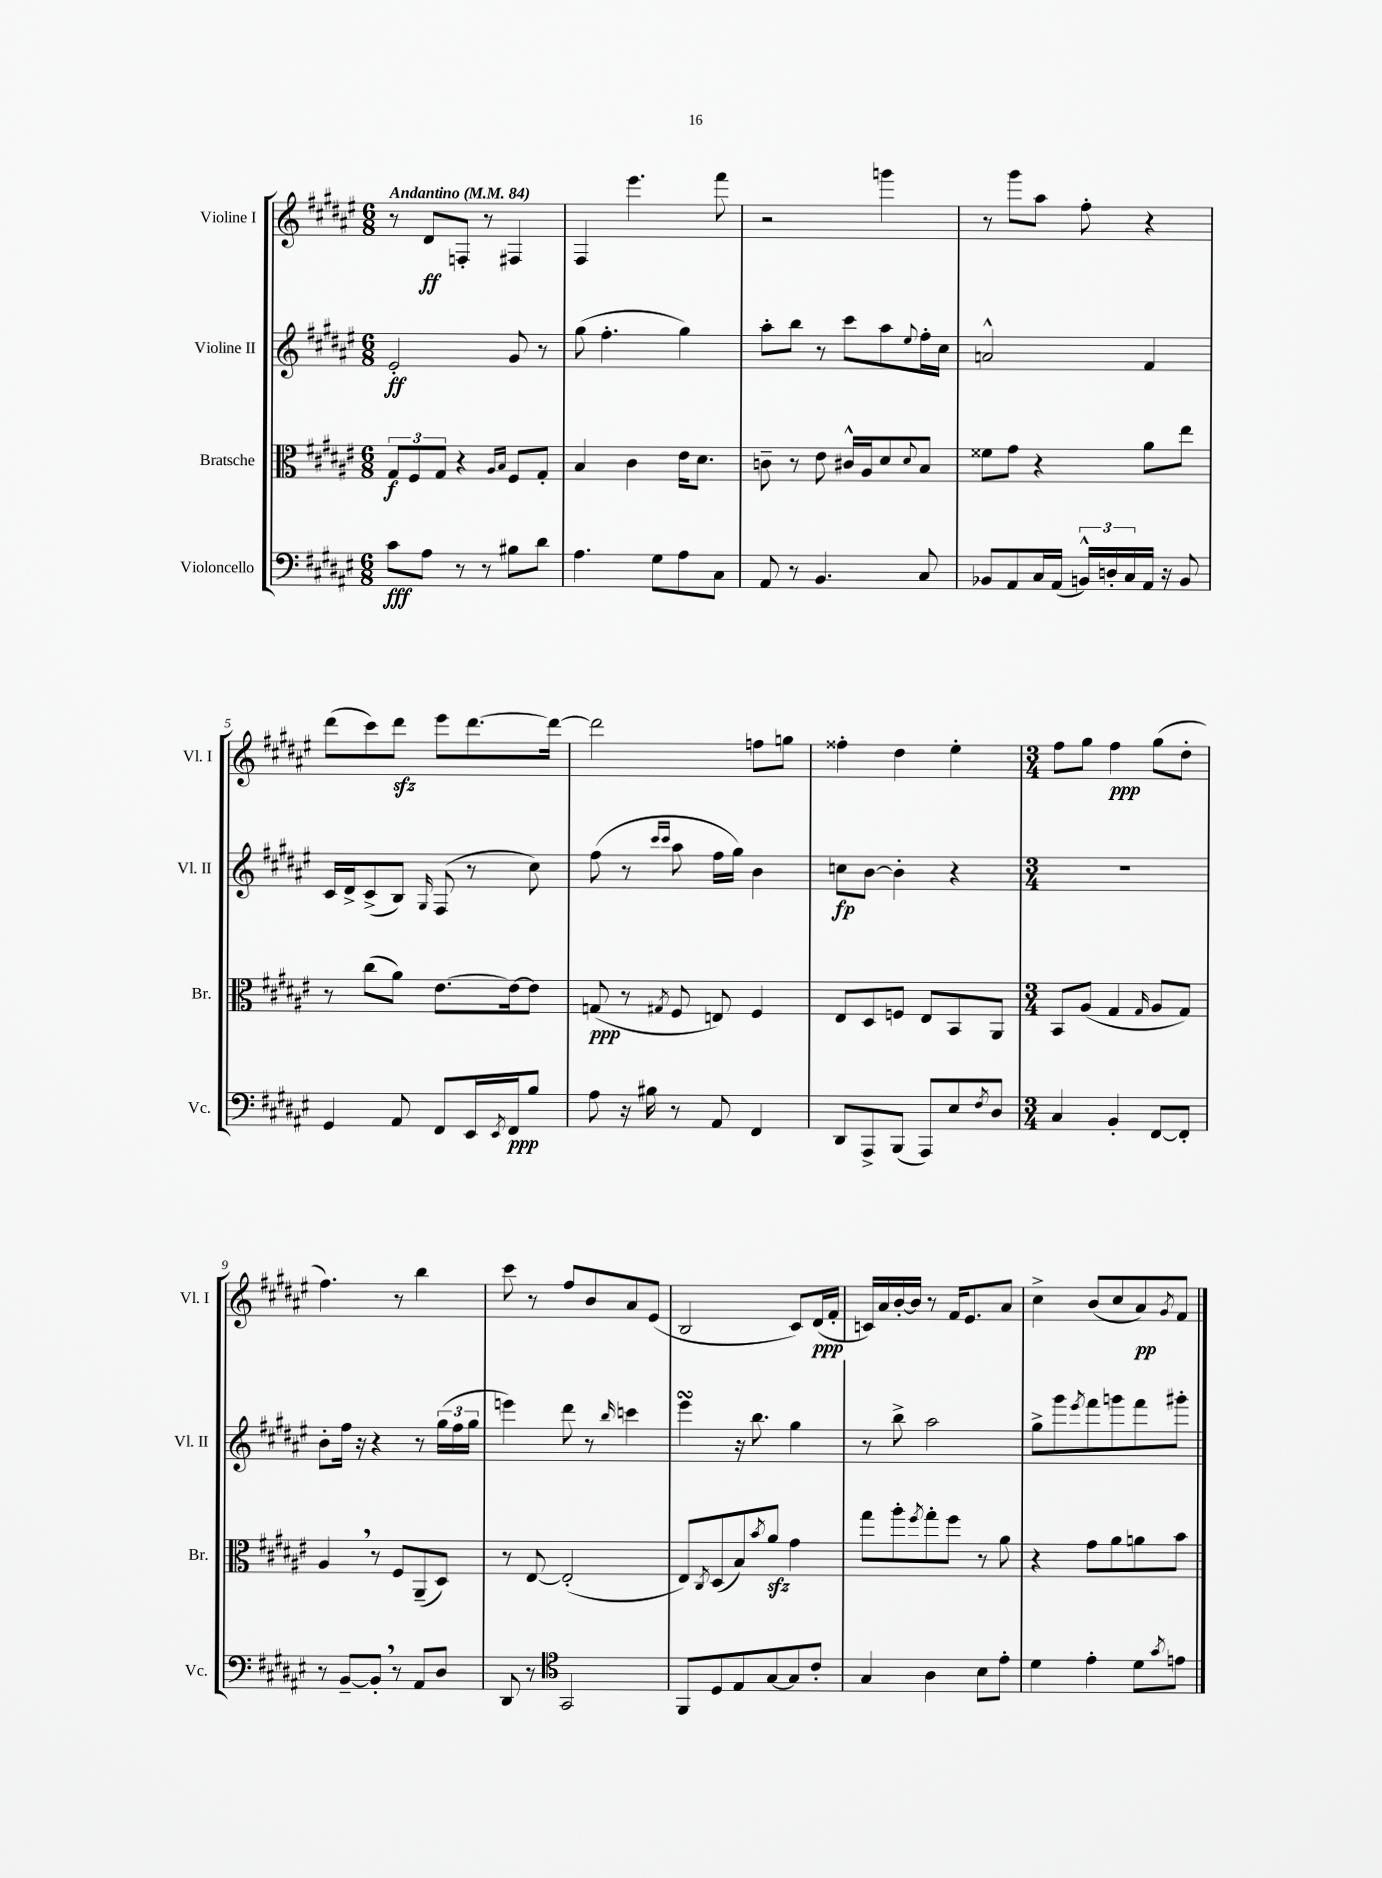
<<
\new StaffGroup <<
\new Staff = "s0" \with { instrumentName = "Violine I" shortInstrumentName = "Vl. I" } {
    \clef treble \key fis \major \numericTimeSignature \time 6/8 \tempo "Andantino" 4 = 84
    r8 dis'8\ff f8-. r8 fis4 |
    fis4 eis'''4. fis'''8 |
    r2 g'''4 |
    r8 gis'''8 ais''8 fis''8-. r4 |
    dis'''8( cis'''8) dis'''8\sfz eis'''8 dis'''8.~ dis'''16~ |
    dis'''2 f''8 g''8 |
    fisis''4-. dis''4 eis''4-. |
    \numericTimeSignature \time 3/4 fis''8 gis''8 fis''4\ppp gis''8( dis''8-. |
    fis''4.) r8 b''4 |
    cis'''8 r8 fis''8 b'8 ais'8 eis'8( |
    b2 cis'8) dis'16\ppp( fis'16-. |
    c'16) ais'16 b'16~-. b'16 r8 fis'16 eis'8. ais'8 |
    cis''4-> b'8( cis''8 ais'8\pp) \acciaccatura { gis'8 } fis'8 \bar "|." |
}
\new Staff = "s1" \with { instrumentName = "Violine II" shortInstrumentName = "Vl. II" } {
    \clef treble \key fis \major \numericTimeSignature \time 6/8
    eis'2-.\ff gis'8 r8 |
    gis''8( fis''4.-. gis''4) |
    ais''8-. b''8 r8 cis'''8 ais''8 \appoggiatura { eis''8 } fis''16-. cis''16 |
    a'2-^ fis'4 |
    cis'16 dis'16-> cis'8->( b8) \grace { gis16 } fis8( r8 cis''8) |
    fis''8( r8 \grace { cis'''16 cis'''16 } ais''8 fis''16 gis''16) b'4 |
    c''8\fp b'8~ b'4-. r4 |
    \numericTimeSignature \time 3/4 R2. |
    b'8-. fis''16 r16 r4 r8 \tuplet 3/2 { gis''16( fis''16 gis''16 } |
    e'''4) dis'''8 r8 \grace { b''16 } c'''4 |
    eis'''4\turn r16 b''8. gis''4 |
    r8 b''8-> ais''2 |
    gis''8-> gis'''8 \acciaccatura { eis'''8 } fis'''8 g'''8 fis'''8 gis'''8-. \bar "|." |
}
\new Staff = "s2" \with { instrumentName = "Bratsche" shortInstrumentName = "Br." } {
    \clef alto \key fis \major \numericTimeSignature \time 6/8
    \tuplet 3/2 { gis8\f fis8 gis8 } r4 \grace { ais16 b16 } fis8 gis8-. |
    b4 cis'4 eis'16 dis'8. |
    c'8-- r8 eis'8 cis'16-^ ais16 dis'8 \appoggiatura { dis'8 } b8 |
    fisis'8 gis'8 r4 ais'8 eis''8 |
    r8 cis''8( ais'8) eis'8.~ eis'16~ eis'8 |
    g8\ppp( r8 \acciaccatura { gis8 } fis8 e8) fis4 |
    eis8 dis8 f8 eis8 b,8 ais,8 |
    \numericTimeSignature \time 3/4 b,8 ais8( gis4 \grace { gis16 } ais8 gis8) |
    ais4 \breathe r8 fis8 ais,8--( dis8) |
    r8 eis8~ eis2-.( |
    eis8) \acciaccatura { cis8 } dis8( b8) \acciaccatura { b'8 } ais'8\sfz gis'4 |
    gis''8 ais''8-. \acciaccatura { fis''8 } gis''8-. fis''8 r8 ais'8 |
    r4 gis'8 ais'8 a'8 b'8 \bar "|." |
}
\new Staff = "s3" \with { instrumentName = "Violoncello" shortInstrumentName = "Vc." } {
    \clef bass \key fis \major \numericTimeSignature \time 6/8
    cis'8\fff ais8 r8 r8 bis8 dis'8 |
    ais4. gis8 ais8 cis8 |
    ais,8 r8 b,4. cis8 |
    bes,8 ais,8 cis16 ais,16( \tuplet 3/2 { b,16-^) d16-. cis16 } ais,16 r16 b,8 |
    gis,4 ais,8 fis,8 eis,16 \acciaccatura { eis,8 } fis,16\ppp b8 |
    ais8 r16 bis16 r8 ais,8 fis,4 |
    dis,8 ais,,8-> b,,8( ais,,8) eis8 \acciaccatura { fis8 } dis8 |
    \numericTimeSignature \time 3/4 cis4 b,4-. fis,8~ fis,8-. |
    r8 b,8~-- b,8-. \breathe r8 ais,8 dis8 |
    dis,8 r8 \clef tenor gis,2 |
    fis,8 dis8 eis8 gis8~ gis8 cis'8-. |
    gis4 ais4 b8 eis'8-. |
    dis'4 eis'4-. dis'8 \acciaccatura { gis'8 } e'8 \bar "|." |
}
>>
>>
